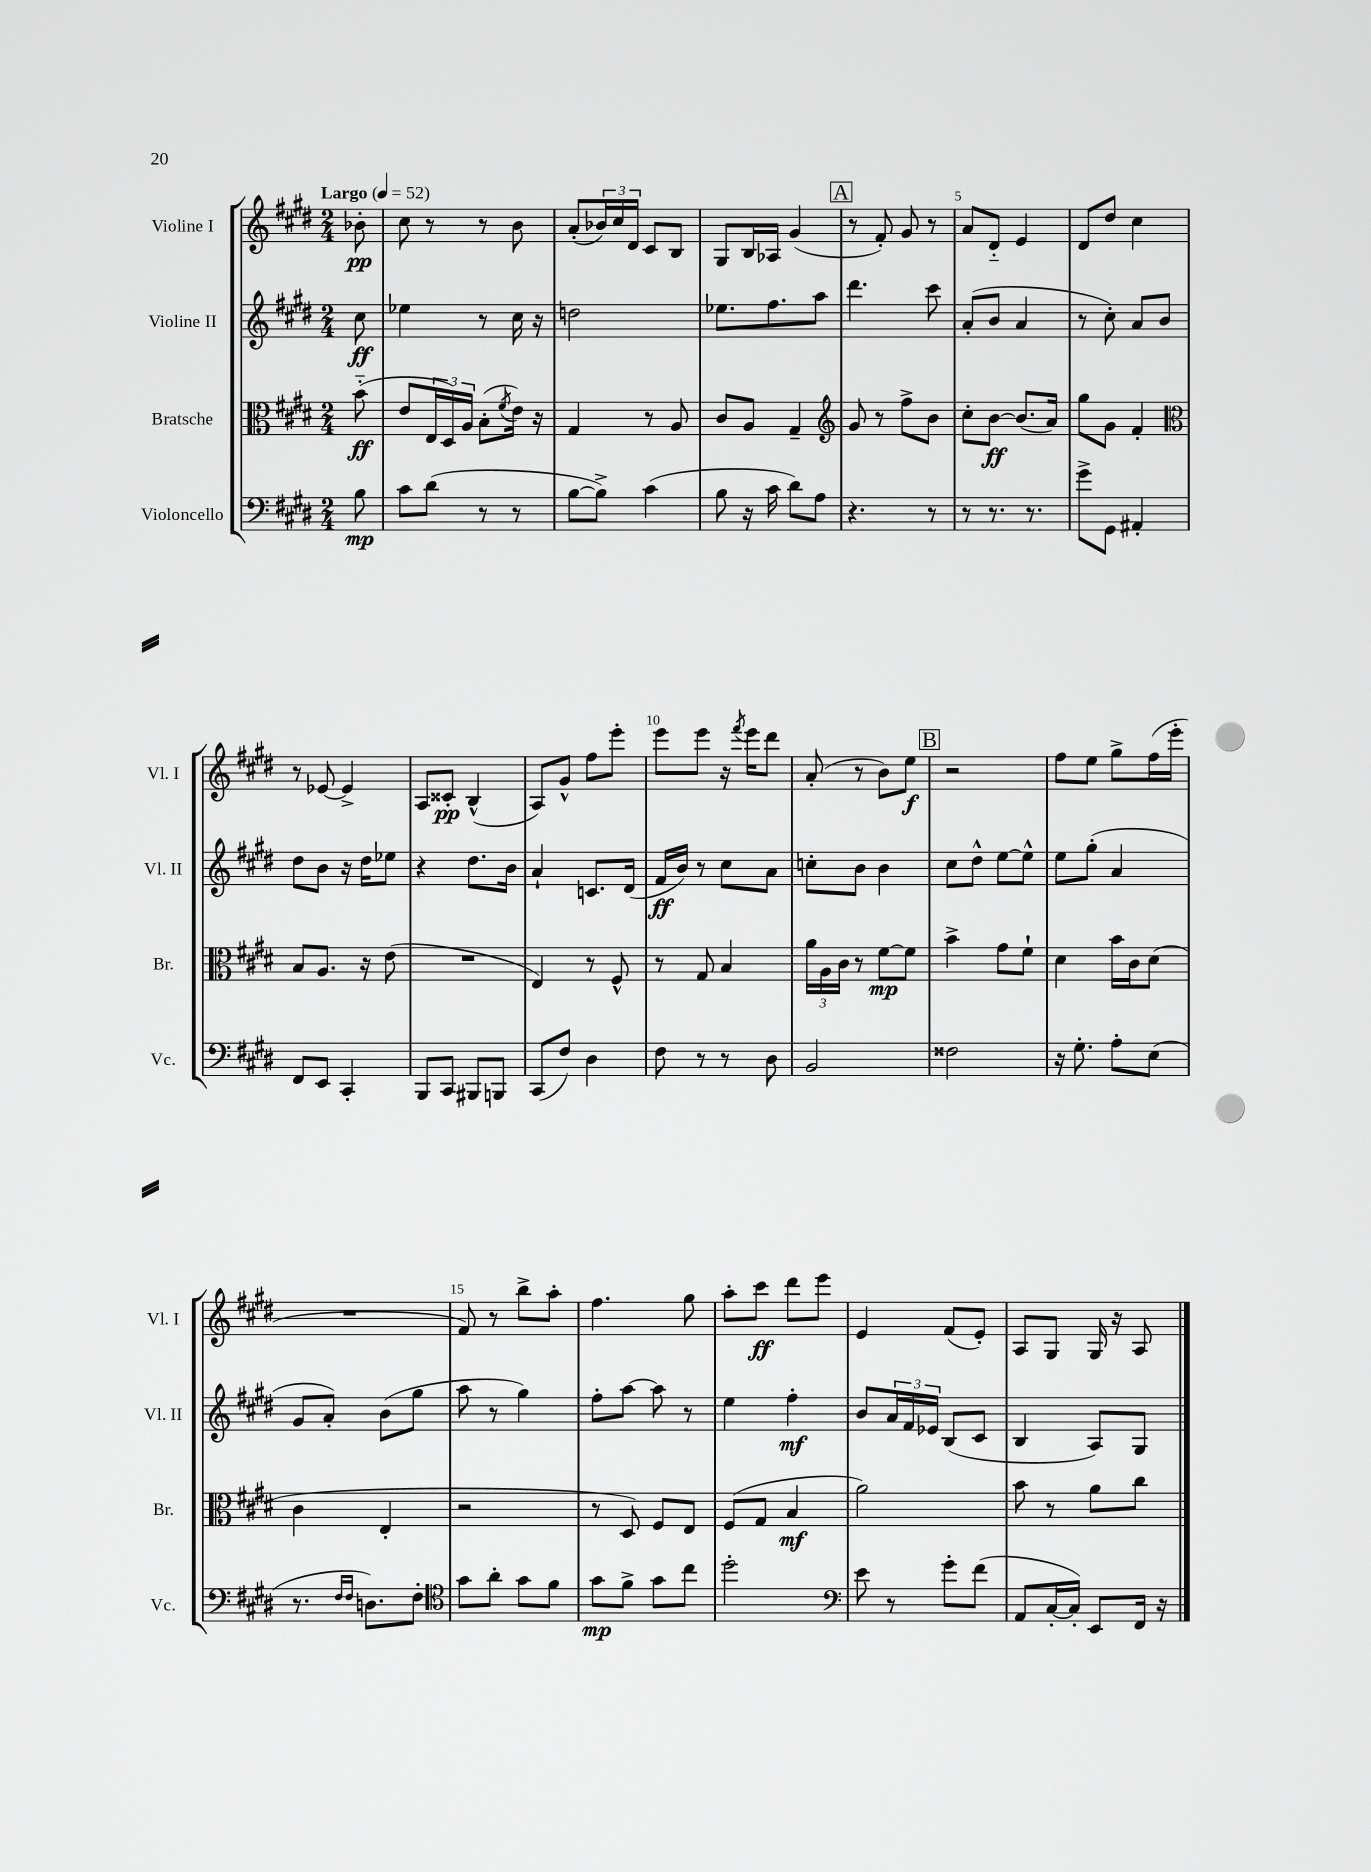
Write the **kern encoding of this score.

**kern	**kern	**kern	**kern
*staff4	*staff3	*staff2	*staff1
*clefF4	*clefC3	*clefG2	*clefG2
*k[f#c#g#d#]	*k[f#c#g#d#]	*k[f#c#g#d#]	*k[f#c#g#d#]
*M2/4	*M2/4	*M2/4	*M2/4
*MM52	*MM52	*MM52	*MM52
8B\	(8b'~\	8cc#\	8b-'\
=	=	=	=
8c#\L	8e/L	4ee-\	8cc#\
(8d#\J	24E/L	.	8r
.	24D#/)	.	.
.	24A/JJ	.	.
8r	(8B'\L	8r	8r
.	8qf#/	.	.
8r	16e\Jk)	16cc#\	8b\
.	16r	16r	.
=	=	=	=
[8B\L	4G#/	2dd\	(8a'/L
8B^\]J)	.	.	24b-/L)
.	.	.	24cc#/
.	.	.	24d#/JJ
(4c#\	8r	.	8c#/L
.	8A/	.	8B/J
=	=	=	=
8B\	8c#/L	8.ee-\L	8G#/L
16r	8A/J	.	16B/L
16c#\	.	8.ff#\	16A-/JJ
8d#\L)	4G#~/	.	(4g#/
8A\J	.	8aa\J	.
=	=	=	=
*	*clefG2	*	*
4.r	8g#/	4.ddd#\	8r
.	8r	.	8f#'/)
.	8ff#^\L	.	8g#/
8r	8b\J	8ccc#\	8r
=	=	=	=
8r	8cc#'\L	(8a'/L	8a/L
8.r	[8b\J	8b/J	8d#'~/J
.	(8.b/]L	4a/	4e/
8.r	.	.	.
.	16a/Jk)	.	.
=	=	=	=
8g#^\L	8gg#\L	8r	8d#/L
8GG#\J	8g#\J	8cc#'\)	8dd#/J
4AA#'/	4f#'/	8a/L	4cc#\
.	.	8b/J	.
=	=	=	=
*	*clefC3	*	*
8FF#/L	8B/L	8dd#\L	8r
8EE/J	8.A/J	8b\J	[8e-/
4CC#'/	.	16r	4e-^/]
.	16r	16dd#\LK	.
.	(8e\	8ee-\J	.
=	=	=	=
8BBB/L	2r	4r	8A/L
8CC#/J	.	.	8c##'/J
8BBB#/L	.	8.dd#\L	(4B^^/
8BBB/J	.	.	.
.	.	16b\Jk	.
=	=	=	=
(8CC#/L	4E/)	4a`/	8A/L)
8F#/J)	.	.	8g#^^/J
4D#\	8r	8.c/L	8ff#\L
.	8F#^^/	.	8eee'\J
.	.	(16d#/Jk	.
=	=	=	=
8F#\	8r	16f#/LL	8eee\L
.	.	16b/JJ)	.
8r	8G#/	8r	8eee\J
8r	4B/	8cc#\L	16r
.	.	.	8qfff#/
.	.	.	16eee\LK
8D#\	.	8a\J	8ddd#\J
=	=	=	=
2BB/	24a\LL	8cc'\L	(8a'/
.	24A\	.	.
.	24c#\JJ	.	.
.	8r	8b\J	8r
.	[8f#\L	4b\	8b\L)
.	8f#\]J	.	8ee\J
=	=	=	=
2F##\	4b^\	8cc#\L	2r
.	.	8dd#^^\J	.
.	8g#\L	[8ee\L	.
.	8f#`\J	8ee^^\]J	.
=	=	=	=
16r	4d#\	8ee\L	8ff#\L
8.G#'\	.	.	.
.	.	(8gg#'\J	8ee\J
8A'\L	16b\LL	4a/	8gg#^\L
.	16c#\J	.	.
(8E\J	(8d#\J	.	(16ff#\L
.	.	.	16eee'\JJ
=	=	=	=
8.r	4c#\	8g#/L	2r
.	.	8a'/J)	.
16qqF#/LL	.	.	.
16qqF#/JJ	.	.	.
8.D\L)	.	.	.
.	4E'/	(8b\L	.
8F#'\J	.	8gg#\J	.
=	=	=	=
*clefC4	*	*	*
8g#\L	2r	8aa\	8f#/)
8a'\J	.	8r	8r
8g#\L	.	4gg#\)	8bb^\L
8f#\J	.	.	8aa'\J
=	=	=	=
8g#\L	8r	8ff#'\L	4.ff#\
8f#^\J	8D#/)	[8aa\J	.
8g#\L	8F#/L	8aa\]	.
8cc#\J	8E/J	8r	8gg#\
=	=	=	=
2dd#'\	(8F#/L	4ee\	8aa'\L
.	8G#/J	.	8ccc#\J
.	4B/	4ff#'\	8ddd#\L
.	.	.	8eee\J
=	=	=	=
*clefF4	*	*	*
8e\	2a\)	8b/L	4e/
8r	.	24a/L	.
.	.	24f#/	.
.	.	24e-/JJ	.
8g#'\L	.	(8B/L	(8f#/L
(8f#\J	.	8c#/J	8e'/J)
=	=	=	=
8AA/L	8b\	4B/	8A/L
[16C#'/L	8r	.	8G#/J
16C#'/]JJ)	.	.	.
8EE/L	8a\L	8A/L)	16G#/
.	.	.	16r
16FF#/Jk	8cc#\J	8G#/J	8A/
16r	.	.	.
==	==	==	==
*-	*-	*-	*-
